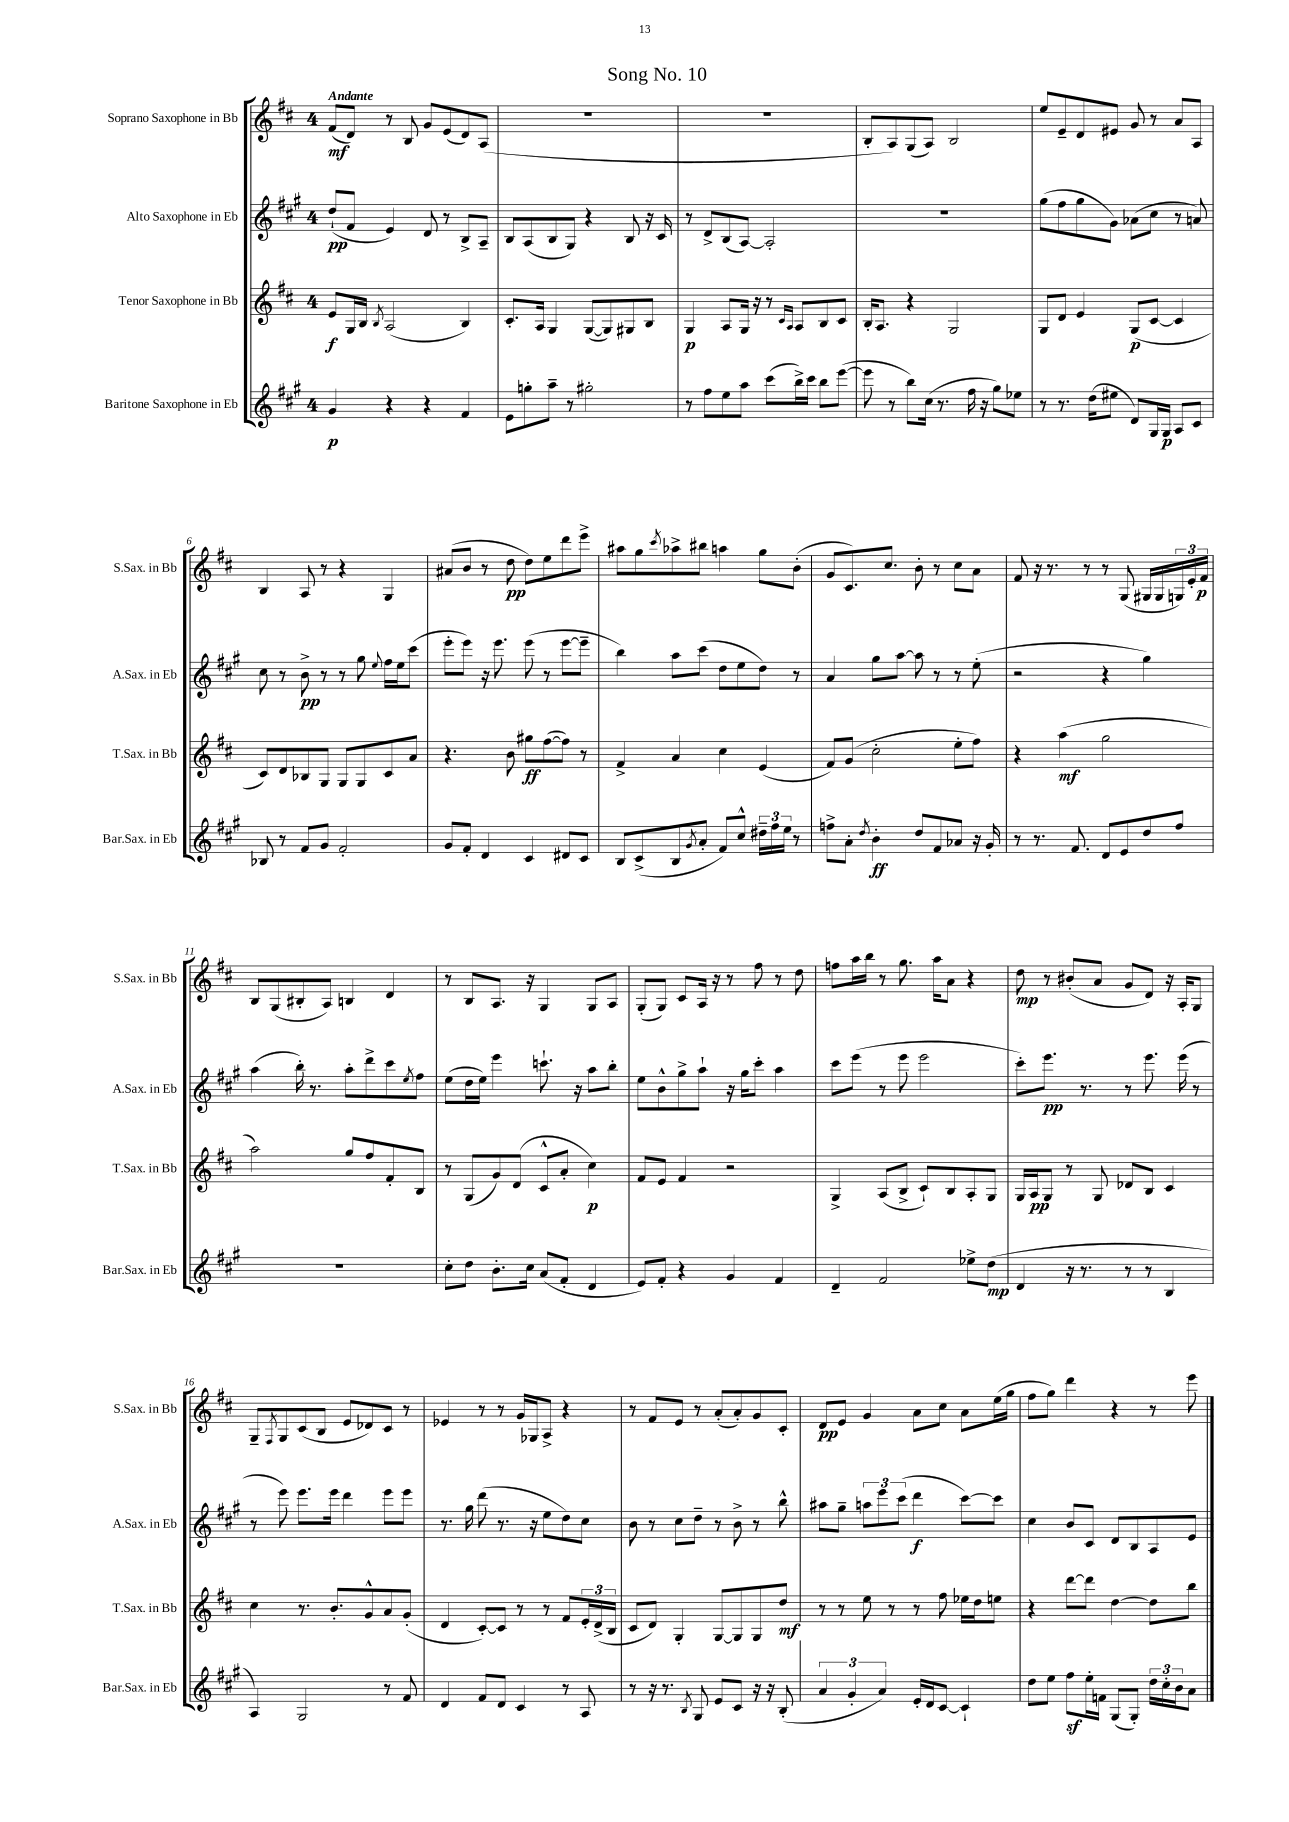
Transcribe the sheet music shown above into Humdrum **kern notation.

**kern	**dynam	**kern	**dynam	**kern	**dynam	**kern	**dynam
*part4	*part4	*part3	*part3	*part2	*part2	*part1	*part1
*staff4	*staff4	*staff3	*staff3	*staff2	*staff2	*staff1	*staff1
*I"Baritone Saxophone in Eb	*	*I"Tenor Saxophone in Bb	*	*I"Alto Saxophone in Eb	*	*I"Soprano Saxophone in Bb	*
*I'Bar.Sax. in Eb	*	*I'T.Sax. in Bb	*	*I'A.Sax. in Eb	*	*I'S.Sax. in Bb	*
*clefG2	*	*clefG2	*	*clefG2	*	*clefG2	*
*k[f#c#g#]	*	*k[f#c#]	*	*k[f#c#g#]	*	*k[f#c#]	*
*M4/4	*	*M4/4	*	*M4/4	*	*M4/4	*
=1	=1	=1	=1	=1	=1	=1	=1
!	!	!	!	!	!	!LO:TX:a:B:t=Andante	!
4g#/	p	8e/L	f	(8dd`/L	pp	(8f#/L	mf
.	.	16G/L	.	8f#/J	.	8d/J)	.
.	.	16B/JJ	.	.	.	.	.
.	.	8qB/	.	.	.	.	.
4r	.	(2A/	.	4e/)	.	8r	.
.	.	.	.	.	.	8B/	.
4r	.	.	.	8d/	.	8g/L	.
.	.	.	.	8r	.	(8e/	.
4f#/	.	4B/)	.	8B^/L	.	8d/)	.
.	.	.	.	8A~/J	.	(8A/J	.
=2	=2	=2	=2	=2	=2	=2	=2
8e\L	.	8.c#'/L	.	8B/L	.	1r	.
8ggn'\	.	.	.	(8A/	.	.	.
.	.	16A/Jk	.	.	.	.	.
8aa~\J	.	4G/	.	8B/	.	.	.
8r	.	.	.	8G#/J)	.	.	.
2gg#X'\	.	([8G/L	.	4r	.	.	.
.	.	8G/])	.	.	.	.	.
.	.	8G#X/	.	8B/	.	.	.
.	.	8B/J	.	16r	.	.	.
.	.	.	.	16c#/	.	.	.
=3	=3	=3	=3	=3	=3	=3	=3
8r	.	4G/	p	8r	.	1r	.
8ff#\L	.	.	.	8d^/L	.	.	.
8ee\	.	8A/L	.	(8B/	.	.	.
8aa\J	.	16G/Jk	.	[8A/J)	.	.	.
.	.	16r	.	.	.	.	.
(8ccc#\L	.	8r	.	2A'/]	.	.	.
.	.	16qqc#/LL	.	.	.	.	.
.	.	16qqA/JJ	.	.	.	.	.
16bb^\L)	.	8A/L	.	.	.	.	.
16ccc#\JJ	.	.	.	.	.	.	.
8bb\L	.	8B/	.	.	.	.	.
([8eee\J	.	8c#/J	.	.	.	.	.
=4	=4	=4	=4	=4	=4	=4	=4
8eee\]	.	16B'/KL	.	1r	.	8B'/L	.
.	.	8.A/J	.	.	.	.	.
8r	.	.	.	.	.	8A/)	.
8bb\L)	.	4r	.	.	.	(8G/	.
(16cc#\Jk	.	.	.	.	.	8A/J)	.
8.r	.	.	.	.	.	.	.
.	.	2G/	.	.	.	2B/	.
16ff#\	.	.	.	.	.	.	.
16r	.	.	.	.	.	.	.
8gg#\L)	.	.	.	.	.	.	.
8ee-X\J	.	.	.	.	.	.	.
=5	=5	=5	=5	=5	=5	=5	=5
8r	.	8G/L	.	(8gg#\L	.	8ee/L	.
8.r	.	8d/J	.	8ff#\	.	8e~/	.
.	.	4e/	.	8gg#\	.	8d/	.
(16dd\KL	.	.	.	.	.	.	.
8ee#X\J	.	.	.	8g#\J)	.	8e#X/J	.
8d/L)	.	(8G/L	p	(8a-X\L	.	8g/	.
16G#/L	.	[8c#/J	.	8cc#\J	.	8r	.
16G#/JJ	p	.	.	.	.	.	.
8A/L	.	4c#/]	.	8r	.	8a/L	.
8c#/J	.	.	.	8an/)	.	8A/J	.
!!LO:LB:g=z
=6	=6	=6	=6	=6	=6	=6	=6
8B-X/	.	8c#/L)	.	8cc#\	.	4B/	.
8r	.	8d/	.	8r	.	.	.
8f#/L	.	8B-X/	.	8b^\	pp	8A/	.
8g#/J	.	8G/J	.	8r	.	8r	.
2f#'/	.	8G/L	.	8r	.	4r	.
.	.	8G/	.	8gg#\	.	.	.
.	.	.	.	8qqee/	.	.	.
.	.	8c#/	.	16ff#\LL	.	4G/	.
.	.	.	.	16ee\J	.	.	.
.	.	8a/J	.	(8ccc#\J	.	.	.
=7	=7	=7	=7	=7	=7	=7	=7
8g#/L	.	4.r	.	8eee'\L	.	(8a#X/L	.
8f#'/J	.	.	.	8eee\J)	.	8b/J	.
4d/	.	.	.	16r	.	8r	.
.	.	.	.	8.eee\	.	.	.
.	.	8b\	.	.	.	8dd\	pp
4c#/	.	8gg#X\L	ff	(8eee\	.	8dd\L)	.
.	.	([8ff#\	.	8r	.	8ee\	.
8d#X/L	.	8ff#\J])	.	[8eee\L	.	8ddd\	.
8c#/J	.	8r	.	8eee~\J]	.	8eee^\J	.
=8	=8	=8	=8	=8	=8	=8	=8
8B/L	.	4f#^/	.	4bb\)	.	8aa#X\L	.
(8c#^/	.	.	.	.	.	8gg\	.
.	.	.	.	.	.	8qccc#/	.
8B/	.	4a/	.	8aa\L	.	8aa-X^\	.
8qg#/	.	.	.	.	.	.	.
8a'/J	.	.	.	(8ccc#\J	.	8bb#X\J	.
8f#/L)	.	4cc#\	.	8dd\L	.	4aan\	.
8cc#^^/J	.	.	.	8ee\	.	.	.
24dd#X~\LL	.	(4e/	.	8dd\J)	.	8gg\L	.
24ff#\	.	.	.	.	.	.	.
24ee\JJ	.	.	.	.	.	.	.
8r	.	.	.	8r	.	(8b'\J	.
=9	=9	=9	=9	=9	=9	=9	=9
8ffn^\L	.	8f#/L)	.	4a/	.	8g/L	.
8a'\J	.	(8g/J	.	.	.	8.c#/)	.
8qdd/	.	.	.	.	.	.	.
4b'\	ff	2cc#'\	.	8gg#\L	.	.	.
.	.	.	.	.	.	8.cc#/J	.
.	.	.	.	[8aa\J	.	.	.
8dd/L	.	.	.	8aa\]	.	8b'\	.
8f#/	.	.	.	8r	.	8r	.
8a-X/J	.	8ee'\L	.	8r	.	8cc#\L	.
16r	.	8ff#\J)	.	(8ee'\	.	8a\J	.
16g#'/	.	.	.	.	.	.	.
=10	=10	=10	=10	=10	=10	=10	=10
8r	.	4r	.	2r	.	8f#/	.
8.r	.	.	.	.	.	16r	.
.	.	.	.	.	.	8.r	.
.	.	(4aa\	mf	.	.	.	.
8.f#/	.	.	.	.	.	.	.
.	.	.	.	.	.	8r	.
8d/L	.	2gg\	.	4r	.	8r	.
8e/	.	.	.	.	.	(8G/	.
8dd/	.	.	.	4gg#\)	.	16G#X/LL	.
.	.	.	.	.	.	16G#/	.
8ff#/J	.	.	.	.	.	24Gn/)	.
.	.	.	.	.	.	24e'/	.
.	.	.	.	.	.	24f#/JJ	p
!!LO:LB:g=z
=11	=11	=11	=11	=11	=11	=11	=11
1r	.	2aa\)	.	(4aa\	.	8B/L	.
.	.	.	.	.	.	(8G/	.
.	.	.	.	16bb'\)	.	8B#X'/	.
.	.	.	.	8.r	.	.	.
.	.	.	.	.	.	8A/J)	.
.	.	8gg/L	.	8aa'\L	.	4Bn/	.
.	.	8ff#/	.	8ddd^\	.	.	.
.	.	8f#'/	.	8ccc#\	.	4d/	.
.	.	.	.	8qee/	.	.	.
.	.	8B/J	.	8ff#\J	.	.	.
=12	=12	=12	=12	=12	=12	=12	=12
8cc#'\L	.	8r	.	(8ee\L	.	8r	.
8dd\J	.	(8G/L	.	16dd\L	.	8B/L	.
.	.	.	.	16ee\JJ)	.	.	.
8.b'\L	.	8g/)	.	4eee\	.	8.A/J	.
.	.	(8d/J	.	.	.	.	.
16cc#\Jk	.	.	.	.	.	16r	.
(8a/L	.	8c#^^/L	.	8.cccn`\	.	4G/	.
8f#'/J	.	8a'/J	.	.	.	.	.
.	.	.	.	16r	.	.	.
4d/	.	4cc#\)	p	8aa\L	.	8G/L	.
.	.	.	.	8bb'\J	.	8A/J	.
=13	=13	=13	=13	=13	=13	=13	=13
8e/L)	.	8f#/L	.	8ee\L	.	(8G'/L	.
8f#'/J	.	8e/J	.	8b^^\	.	8G/J)	.
4r	.	4f#/	.	8gg#^\	.	8c#/L	.
.	.	.	.	8aa`\J	.	16A/Jk	.
.	.	.	.	.	.	16r	.
4g#/	.	2r	.	16r	.	8r	.
.	.	.	.	16gg#\KL	.	.	.
.	.	.	.	8ccc#'\J	.	8ff#\	.
4f#/	.	.	.	4aa\	.	8r	.
.	.	.	.	.	.	8dd\	.
=14	=14	=14	=14	=14	=14	=14	=14
4d~/	.	4G^/	.	8ccc#\L	.	8ffn\L	.
.	.	.	.	(8eee\J	.	16aa\L	.
.	.	.	.	.	.	16bb\JJ	.
2f#/	.	(8A/L	.	8r	.	8r	.
.	.	8B^/J	.	8eee\	.	8.gg\	.
.	.	8c#`/L)	.	2eee\	.	.	.
.	.	.	.	.	.	16aa\KL	.
.	.	8B/	.	.	.	8a\J	.
8ee-X^\L	.	8A'/	.	.	.	4r	.
(8dd\J	mp	8G/J	.	.	.	.	.
=15	=15	=15	=15	=15	=15	=15	=15
4d/	.	16G/LL	.	8ccc#'\L)	.	8dd\	mp
.	.	16A/J	pp	.	.	.	.
.	.	8G/J	.	8.eee\J	pp	8r	.
16r	.	8r	.	.	.	(8b#X'/L	.
8.r	.	.	.	8.r	.	.	.
.	.	8G/	.	.	.	8a/J	.
8r	.	8d-X/L	.	8r	.	8g/L	.
8r	.	8B/J	.	8.eee\	.	8d/J)	.
4B/	.	4c#/	.	.	.	16r	.
.	.	.	.	(16eee\	.	16A'/KL	.
.	.	.	.	8r	.	8G/J	.
!!LO:LB:g=z
=16	=16	=16	=16	=16	=16	=16	=16
4A/)	.	4cc#\	.	8r	.	8G~/L	.
.	.	.	.	.	.	8qF#/	.
.	.	.	.	8eee\)	.	8G/	.
2G#/	.	8.r	.	8.eee\L	.	(8c#/	.
.	.	.	.	.	.	8B/J	.
.	.	8.b'/L	.	16eee\Jk	.	.	.
.	.	.	.	4ddd\	.	8e/L	.
.	.	8g^^/	.	.	.	8d-X/)	.
8r	.	8a/	.	8eee\L	.	8c#/J	.
8f#/	.	(8g'/J	.	8eee\J	.	8r	.
=17	=17	=17	=17	=17	=17	=17	=17
4d/	.	4d/	.	8.r	.	4e-X/	.
.	.	.	.	16gg#\	.	.	.
8f#/L	.	[8c#'/L)	.	(8ddd\	.	8r	.
8d/J	.	8c#/J]	.	8.r	.	8r	.
4c#/	.	8r	.	.	.	16g/LL	.
.	.	.	.	16r	.	16G-X/J	.
.	.	8r	.	8ee\L	.	8A^/J	.
8r	.	8f#/L	.	8dd\)	.	4r	.
8A/	.	24e'/L	.	8cc#\J	.	.	.
.	.	(24d^/	.	.	.	.	.
.	.	24B/JJ	.	.	.	.	.
=18	=18	=18	=18	=18	=18	=18	=18
8r	.	8c#/L	.	8b\	.	8r	.
16r	.	8d/J)	.	8r	.	8f#/L	.
8.r	.	.	.	.	.	.	.
.	.	4G'/	.	8cc#\L	.	8e/J	.
8qB/	.	.	.	.	.	.	.
8G#/	.	.	.	8dd~\J	.	8r	.
8e/L	.	[8G/L	.	8r	.	(8a'/L	.
8c#/J	.	8G/]	.	8b^\	.	8a'/)	.
16r	.	8G/	.	8r	.	8g/	.
16r	.	.	.	.	.	.	.
(8B'/	.	8dd/J	mf	8bb^^\	.	8c#'/J	.
=19	=19	=19	=19	=19	=19	=19	=19
6a/	.	8r	.	8aa#X\L	.	8d/L	pp
.	.	8r	.	8gg#~\J	.	8e/J	.
6g#'/	.	.	.	.	.	.	.
.	.	8ee\	.	12aan\L	.	4g/	.
6a/)	.	.	.	12eee\	.	.	.
.	.	8r	.	.	.	.	.
.	.	.	.	(12ccc#\J	.	.	.
16e'/LL	.	8r	.	4ddd\	f	8a\L	.
16d/J	.	.	.	.	.	.	.
[8c#/J	.	8ff#\	.	.	.	8cc#\J	.
4c#`/]	.	16ee-X\LL	.	[8ccc#\L)	.	8a\L	.
.	.	16dd\J	.	.	.	.	.
.	.	8een\J	.	8ccc#\J]	.	(16ee\L	.
.	.	.	.	.	.	16gg\JJ	.
=20	=20	=20	=20	=20	=20	=20	=20
8dd\L	.	4r	.	4cc#\	.	8ff#\L	.
8ee\J	.	.	.	.	.	8gg\J)	.
8ff#z\L	.	[8ddd\L	.	8b/L	.	4ddd\	.
16ee'\L	.	8ddd\J]	.	8c#/J	.	.	.
16fn\JJ	.	.	.	.	.	.	.
(8G#/L	.	[4dd\	.	8d/L	.	4r	.
8G#'/J)	.	.	.	8B/	.	.	.
24dd\LL	.	8dd\L]	.	8A/	.	8r	.
24cc#'\	.	.	.	.	.	.	.
24b\J	.	.	.	.	.	.	.
8a\J	.	8bb\J	.	8e/J	.	8eee\	.
==	==	==	==	==	==	==	==
*-	*-	*-	*-	*-	*-	*-	*-
